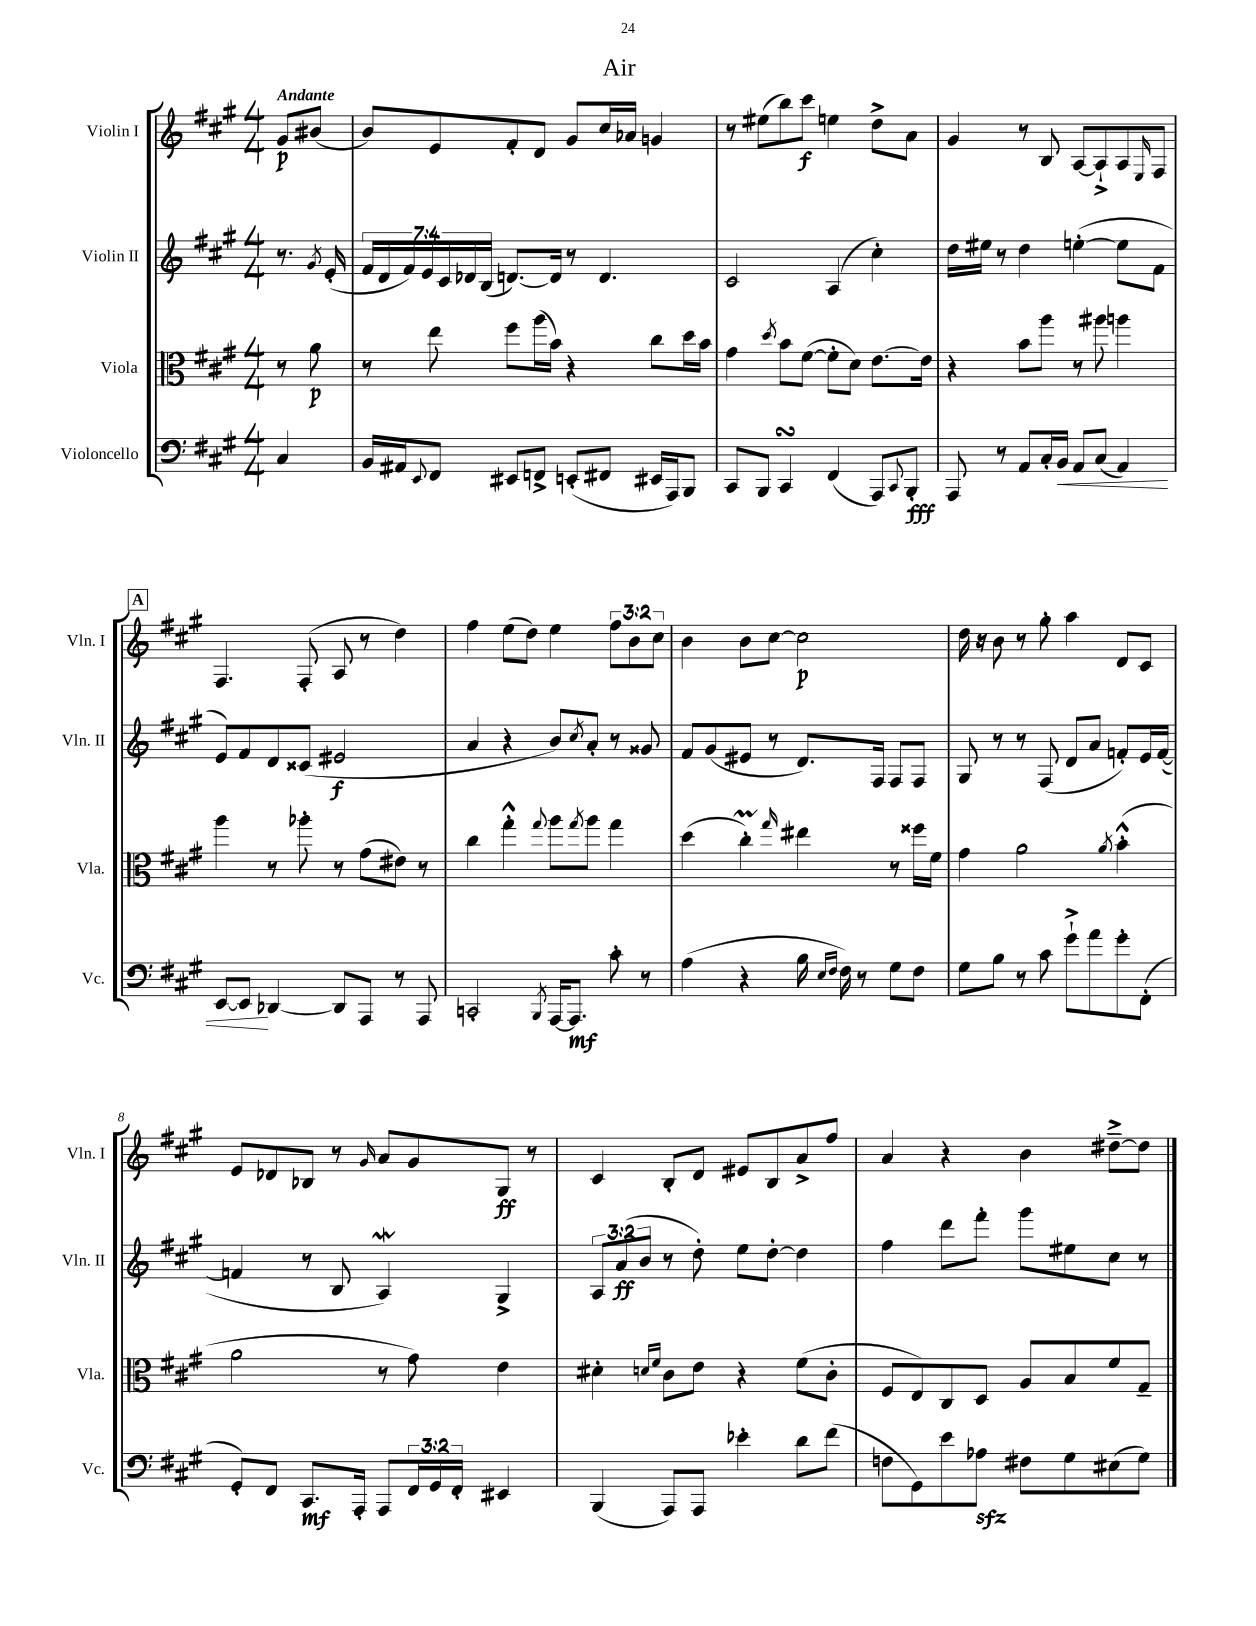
\header { title = "Air" }
<<
\new StaffGroup <<
\new Staff = "s0" \with { instrumentName = "Violin I" shortInstrumentName = "Vln. I" } {
    \clef treble \key a \major \numericTimeSignature \time 4/4 \override Staff.TupletNumber.text = #tuplet-number::calc-fraction-text \partial 4 \tempo "Andante"
    gis'8\p bis'8( |
    b'8) e'8 fis'8-. d'8 gis'8 cis''16 aes'16 g'4 |
    r8 eis''8( b''8) cis'''8\f e''4 d''8-> a'8 |
    gis'4 r8 b8 a8~ a8-!-> a8 \grace { e16 } fis8 |
    \mark \markup { \box "A" } fis4. fis8-.( a8 r8 d''4) |
    fis''4 e''8( d''8) e''4 \tuplet 3/2 { fis''8 b'8 cis''8 } |
    b'4 b'8 cis''8~ cis''2\p |
    d''16 r16 b'8 r8 gis''8-. a''4 d'8 cis'8 |
    e'8 des'8 bes8 r8 \grace { gis'16 } a'8 gis'8 gis8\ff r8 |
    cis'4 b8-. d'8 eis'8 b8 a'8-> fis''8 |
    a'4 r4 b'4 dis''8~---> dis''8 \bar "|." |
}
\new Staff = "s1" \with { instrumentName = "Violin II" shortInstrumentName = "Vln. II" } {
    \clef treble \key a \major \numericTimeSignature \time 4/4 \override Staff.TupletNumber.text = #tuplet-number::calc-fraction-text \partial 4
    r8. \acciaccatura { gis'8 } e'16-.( |
    \tuplet 7/4 { fis'16 d'16 fis'16) e'16 cis'16 des'16 b16( } d'8.~) d'16 r8 d'4. |
    cis'2 a4( cis''4-.) |
    d''16 eis''16 r8 d''4 e''4~-.( e''8 fis'8 |
    \mark \markup { \box "A" } e'8) fis'8 d'8 cisis'8( eis'2\f |
    a'4 r4 b'8) \acciaccatura { cis''8 } a'8-. r8 gisis'8 |
    fis'8 gis'8( eis'8 r8 d'8.) fis16 fis8 fis8 |
    gis8 r8 r8 fis8( d'8 a'8 f'8-.) e'16 f'16~( |
    f'4 r8 b8 a4\mordent) gis4-> |
    \tuplet 3/2 { a8 a'8\ff( b'8 } r8 d''8-.) e''8 d''8~-. d''4 |
    fis''4 d'''8 fis'''8-. gis'''8 eis''8 cis''8 r8 \bar "|." |
}
\new Staff = "s2" \with { instrumentName = "Viola" shortInstrumentName = "Vla." } {
    \clef alto \key a \major \numericTimeSignature \time 4/4 \partial 4
    r8 a'8\p |
    r8 e''8 fis''8 a''16( b'16) r4 cis''8 d''16 b'16 |
    gis'4 \acciaccatura { d''8 } b'8 fis'8~( fis'8-. d'8) e'8.~ e'16 |
    r4 b'8 a''8 r8 ais''8 a''4 |
    \mark \markup { \box "A" } a''4 r8 aes''8-. r8 gis'8( eis'8) r8 |
    cis''4 gis''4-.-^ \appoggiatura { gis''8 } a''8 \acciaccatura { gis''8 } a''8 gis''4 |
    d''4( cis''4-.\prall) \grace { gis''16 } eis''4 r8 fisis''16 fis'16 |
    gis'4 a'2 \acciaccatura { a'8 } b'4-.-^( |
    a'2 r8 gis'8) e'4 |
    dis'4-. \grace { d'16 fis'16 } cis'8 e'8 r4 fis'8( cis'8-. |
    fis8 e8) cis8 d8 a8 b8 fis'8 gis8-- \bar "|." |
}
\new Staff = "s3" \with { instrumentName = "Violoncello" shortInstrumentName = "Vc." } {
    \clef bass \key a \major \numericTimeSignature \time 4/4 \override Staff.TupletNumber.text = #tuplet-number::calc-fraction-text \partial 4
    cis4 |
    b,16 ais,16 \appoggiatura { e,8 } fis,8 eis,8 f,8-> e,8-.( fis,8 eis,16 a,,16) b,,8 |
    cis,8 b,,8 cis,4\turn fis,4( a,,8) \appoggiatura { cis,8 } b,,8-.\fff |
    a,,8 r8 a,8 cis16-. b,16\< a,8 cis8( a,4) |
    \mark \markup { \box "A" } e,8~ e,8\! des,4~ des,8 a,,8 r8 a,,8 |
    c,2-. \acciaccatura { b,,8 } a,,16~ a,,8.\mf cis'8-. r8 |
    a4( r4 b16 \grace { e16 fis16 } fis16) r8 gis8 fis8 |
    gis8 b8 r8 cis'8 gis'8-!-> a'8 gis'8-. fis,8-.( |
    gis,8-.) fis,8 cis,8.\mf a,,16-. a,,8 \tuplet 3/2 { fis,16 gis,16 fis,16-. } eis,4 |
    b,,4( a,,8) a,,8 ees'4-. d'8 fis'8( |
    f8 gis,8) e'8 aes8\sfz fis8 gis8 eis8( gis8) \bar "|." |
}
>>
>>
